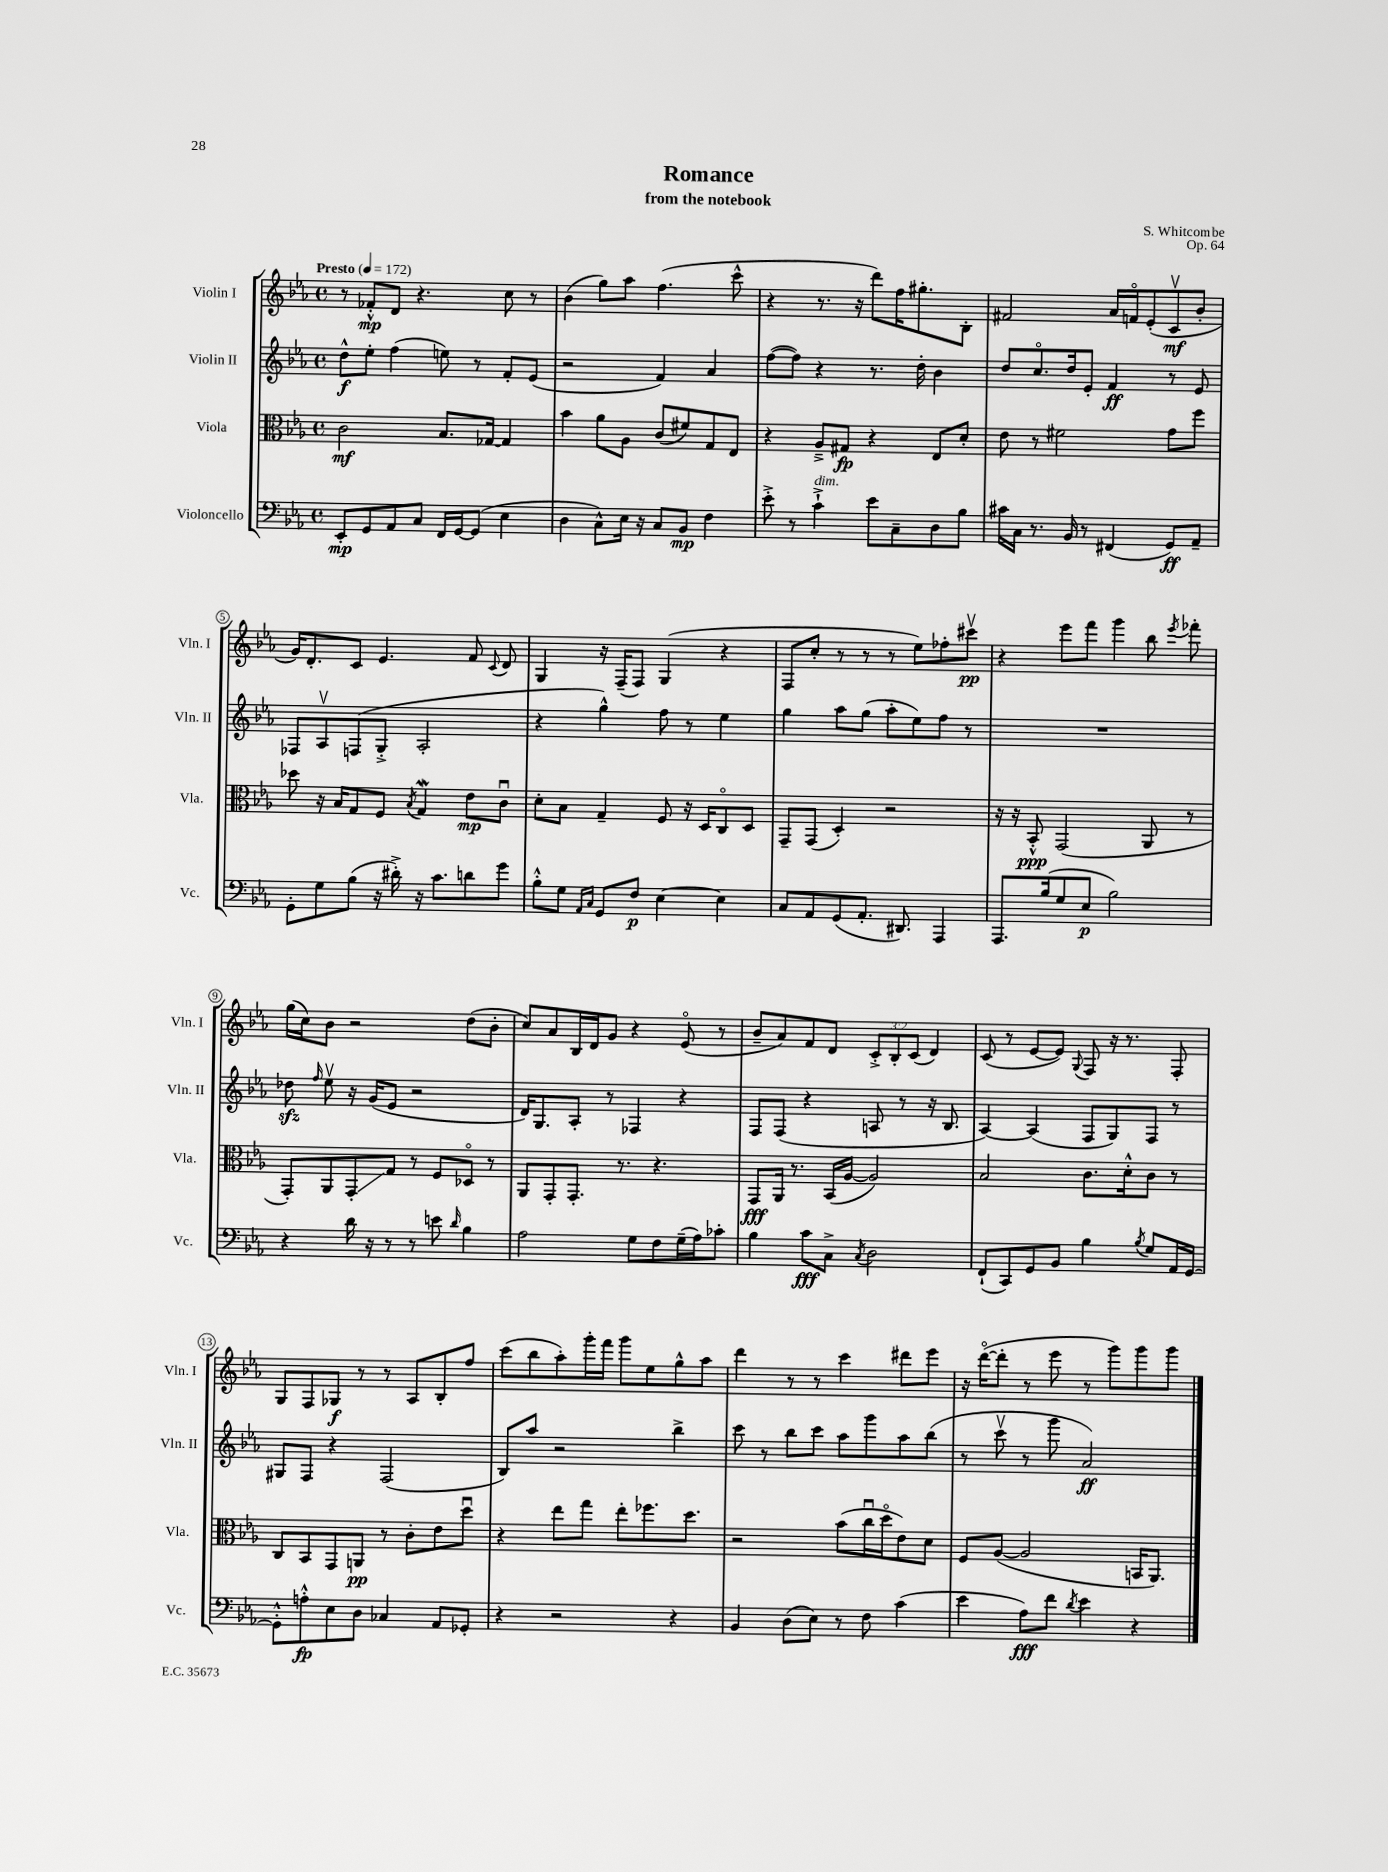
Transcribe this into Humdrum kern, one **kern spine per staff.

**kern	**kern	**kern	**kern
*staff4	*staff3	*staff2	*staff1
*clefF4	*clefC3	*clefG2	*clefG2
*k[b-e-a-]	*k[b-e-a-]	*k[b-e-a-]	*k[b-e-a-]
*M4/4	*M4/4	*M4/4	*M4/4
*met(c)	*met(c)	*met(c)	*met(c)
*MM172	*MM172	*MM172	*MM172
8EE-'	2c	8dd^^	8r
8GG	.	8ee-'	8f-'^^
8AA-	.	(4ff	8d
8C	.	.	4.r
16FF	8.B-	8ee)	.
[16GG	.	.	.
(8GG]	.	8r	.
.	[16G-	.	.
4E-	4G-]	8f'	8cc
.	.	(8e-	8r
=	=	=	=
4D	4b-	2r	(4b-
8C^^)	8a-	.	8gg)
16E-	8A-	.	8aa-
16r	.	.	.
8C	(8c	4f)	(4.ff
8BB-	8f#)	.	.
4F	8G	4a-	.
.	8E-	.	8ccc^^
=	=	=	=
8e-'^	4r	([8ff	4r
8r	.	8ff])	.
4c`^	8A-~^	4r	8.r
.	8G#	.	.
.	.	.	16r
8e-	4r	8.r	8ddd)
8C~	.	.	16ff
.	.	16dd'	8.gg#'
8D	8E-	4b-	.
8B-	8d'	.	8B-'
=	=	=	=
16c#	8e-	8dd	2f#
16C	.	.	.
8.r	8r	8.cco	.
.	2f#	.	.
16BB-	.	16dd	.
8r	.	8e-'	.
(4FF#	.	4f	16a-
.	.	.	16fo
.	.	.	(8e-'
8GG)	8g	8r	8cv
8AA-~	8ff	8e-	8b-'
=	=	=	=
8GG'	8dd-	8F-	16g)
.	.	.	8.d'
8G	16r	8A-v	.
.	16B-	.	.
(8B-	8G	(8F	8c
16r	8F	8G'^	4.e-
16d#'^)	.	.	.
.	8qB-	.	.
16r	4G	2A-'	.
8.c	.	.	.
8d	8e-	.	8f
.	.	.	8qqc
8g	8cu	.	8d
=	=	=	=
8B-'^^	8d'	4r	4G
8G	8B-	.	.
16qqAA-	.	.	.
16qqC	.	.	.
8GG	4G~	4gg^^)	16r
.	.	.	(16F~
8F	.	.	8F)
[4E-	8F	8ff	(4G
.	16r	8r	.
.	16D	.	.
4E-]	8Co	4ee-	4r
.	8D	.	.
=	=	=	=
8C	8GG~	4gg	8F
8AA-	(8GG	.	8cc'
(8GG	4D')	8aa-	8r
8.AA-'	.	(8gg	8r
.	2r	8aa-'	8r
8.DD#)	.	.	.
.	.	8ee-)	8ee-)
4AAA-	.	8ff	8ff-'
.	.	8r	8ccc#v
=	=	=	=
8.AAA-	16r	1r	4r
.	16r	.	.
.	8BB-'^^	.	.
(16B-	.	.	.
8G	(2GG	.	8eee-
8E-	.	.	8fff
2B-)	.	.	4ggg
.	8AA-	.	8bb-
.	.	.	8qeee-
.	8r	.	8fff-'
=	=	=	=
4r	8GG')	8dd-	(16gg
.	.	.	16cc)
.	.	16qqff	.
.	8AA-	8ee-v	8b-
16d	8GG'	16r	2r
16r	.	(16g	.
8r	8G	8e-	.
8r	8r	2r	.
8e	8F	.	.
16qqd	.	.	.
4B-	8D-o	.	(8dd
.	8r	.	8b-'
=	=	=	=
2A-	8AA-	16d)	8cc)
.	.	8.G	.
.	8GG'	.	8a-
.	8.GG'	8A-'	16B-
.	.	.	16d
.	.	8r	8g
.	8.r	.	.
8G	.	4F-	4r
8F	4.r	.	.
(16G~	.	4r	(8e-o
16A-)	.	.	.
8c-'	.	.	8r
=	=	=	=
4B-	8GG	8F	8b-~
.	16AA-	(8F	8a-)
.	8.r	.	.
8c	.	4r	8f
8C^	(16BB-	.	8d
.	[16A-	.	.
8qC	.	.	.
2D	2A-])	8A	12c'^
.	.	.	12B-'
.	.	8r	.
.	.	.	(12c
.	.	16r	4d)
.	.	8.B-	.
=	=	=	=
(8FF`	2B-	[4A-)	(8c
8CC)	.	.	8r
8GG	.	(4A-]	[8e-
8BB-	.	.	8e-])
.	.	.	8qqG
4B-	8.c	8F	8F
.	.	8G)	16r
.	16d'^^	.	8.r
8qB-	.	.	.
8G	8c	8F	.
16AA-	8r	8r	8F'
[16GG	.	.	.
=	=	=	=
8GG'^^]	8C	8G#	8G
8A'^^	8BB-	8F	8F
8E-	8GG	4r	8G-
8D	8AA	.	8r
4C-	8r	(2F	8r
.	8c'	.	8A-
8AA-	8e-	.	8B-'
8GG-'	8ddu	.	8ff
=	=	=	=
4r	4r	8B-)	(8ccc
.	.	8aa-	8bb-
2r	8ee-	2r	8aa-')
.	8gg	.	16ggg'
.	.	.	16fff
.	8ee-'	.	8ggg
.	8.ff-	.	8ee-
4r	.	4bb-^	8gg^^
.	8.dd	.	.
.	.	.	8aa-
=	=	=	=
4BB-	2r	8ccc	4ddd
.	.	8r	.
(8D	.	8bb-	8r
8E-)	.	8ccc	8r
8r	(8b-	8aa-	4ccc
8F	16ccu	8ggg	.
.	16ddo	.	.
(4c	8e-)	8aa-	8ddd#
.	8d	(8bb-	8eee-
=	=	=	=
4e-	8F	8r	16r
.	.	.	([16dddo
.	([8A-	8cccv	8ddd']
8A-)	2A-]	8r	8r
8f	.	8ggg	8eee-
8qd	.	.	.
4e-	.	2a-)	8r
.	.	.	8ggg)
4r	16BB	.	8ggg
.	8.AA-)	.	.
.	.	.	8ggg
==	==	==	==
*-	*-	*-	*-
